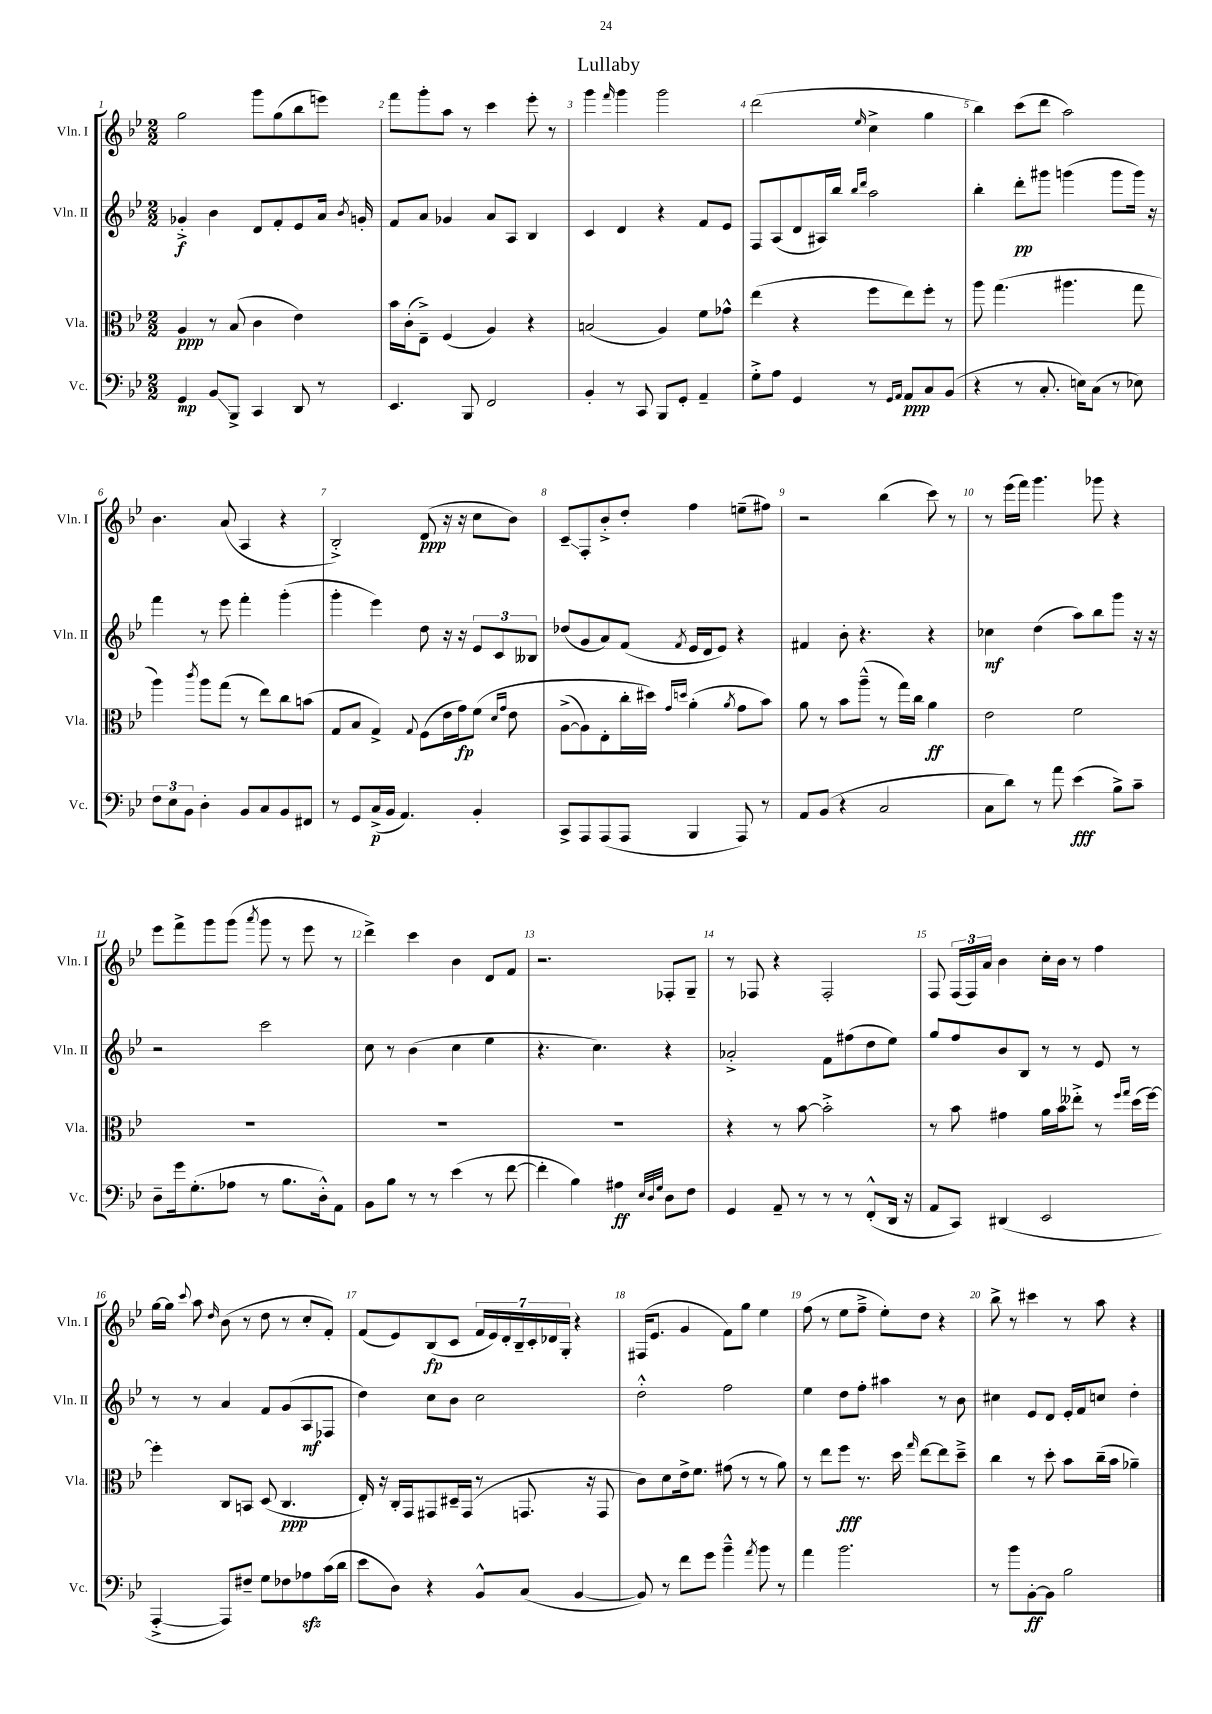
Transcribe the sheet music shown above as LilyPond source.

\header { title = "Lullaby" }
<<
\new StaffGroup <<
\new Staff = "s0" \with { instrumentName = "Vln. I" shortInstrumentName = "Vln. I" } {
    \clef treble \key bes \major \numericTimeSignature \time 2/2
    \autoBeamOff g''2 g'''8[ g''8( bes''8 e'''8]) |
    f'''8[ g'''8-. a''8] r8 c'''4 ees'''8-. r8 |
    g'''4 \grace { f'''16 } g'''4 g'''2 |
    d'''2( \grace { ees''16 } c''4-> g''4 |
    bes''4) c'''8[( d'''8] a''2) |
    bes'4. a'8( a4 r4 |
    bes2-.->) d'8\ppp( r16 r16 c''8[ bes'8]) |
    c'8[--\glissando f8-. bes'8-.-> d''8]-. f''4 e''8[--( fis''8]) |
    r2 bes''4( c'''8) r8 |
    r8 ees'''16[( f'''16]) g'''4. ges'''8 r4 |
    ees'''8[ f'''8-> g'''8 g'''8]( \acciaccatura { a'''8 } g'''8 r8 ees'''8 r8 |
    d'''4->) c'''4 bes'4 d'8[ f'8] |
    r2. fes8[-. g8]-- |
    r8 fes8 r4 fes2-. |
    f8 \tuplet 3/2 { f16[( f16) a'16] } bes'4 c''16[-. bes'16] r8 f''4 |
    g''16[~ g''16] \appoggiatura { c'''8 } a''8 \grace { d''16 } bes'8( r8 d''8 r8 c''8[-. f'8]-.) |
    f'8[( ees'8) bes8\fp( c'8] \tuplet 7/4 { f'16[ ees'16) d'16-. bes16-- c'16-. des'16 g16]-. } r4 |
    fis16[( ees'8.] g'4 f'8[) g''8] ees''4 |
    f''8( r8 ees''8[ f''8]---> ees''8[-.) d''8] r4 |
    bes''8-> r8 cis'''4 r8 a''8 r4 \bar "|." |
}
\new Staff = "s1" \with { instrumentName = "Vln. II" shortInstrumentName = "Vln. II" } {
    \clef treble \key bes \major \numericTimeSignature \time 2/2
    \autoBeamOff ges'4-.->\f bes'4 d'8[ f'8-. ees'8 a'16] \acciaccatura { bes'8 } g'16-. |
    f'8[ a'8] ges'4 a'8[ a8] bes4 |
    c'4 d'4 r4 f'8[ ees'8] |
    f8[ a8( d'8 ais16) bes''16] \grace { bes''16[ d'''16] } a''2 |
    bes''4-. d'''8[-.\pp gis'''8] g'''4( g'''8[ g'''16]) r16 |
    f'''4 r8 ees'''8 f'''4-. g'''4-.( |
    g'''4-. ees'''4) d''8 r16 r16 \tuplet 3/2 { ees'8[ c'8 beses8] } |
    des''8[( g'8 a'8) f'8]( \acciaccatura { f'8 } ees'16[ d'16 ees'8]) r4 |
    fis'4 bes'8-. r4. r4 |
    ces''4\mf d''4( a''8[) bes''8 g'''8] r16 r16 |
    r2 c'''2 |
    c''8 r8 bes'4( c''4 ees''4 |
    r4. c''4.) r4 |
    aes'2-.-> f'8[ fis''8( d''8 ees''8]) |
    g''8[ f''8 bes'8 bes8] r8 r8 ees'8 r8 |
    r8 r8 a'4 f'8[ g'8( a8\mf fes8] |
    d''4) c''8[ bes'8] c''2 |
    d''2-.-^ f''2 |
    ees''4 d''8[ f''8]-. ais''4 r8 bes'8 |
    cis''4 ees'8[ d'8] ees'16[-. f'16 c''8] d''4-. \bar "|." |
}
\new Staff = "s2" \with { instrumentName = "Vla." shortInstrumentName = "Vla." } {
    \clef alto \key bes \major \numericTimeSignature \time 2/2
    \autoBeamOff a4\ppp r8 bes8( c'4 ees'4) |
    bes'16[ c'16-.( ees8]--->) f4( a4) r4 |
    b2( a4) f'8[ ges'8]-^ |
    ees''4( r4 f''8[ ees''8) f''8]-. r8 |
    a''8 g''4.( ais''4. g''8 |
    a''4) \acciaccatura { c'''8 } a''8[ g''8]( r8 ees''8[) c''8 b'8]( |
    g8[ bes8] g4->) \appoggiatura { g8 } f8[( ees'16 g'16\fp) f'8]\( \grace { d'16[ g'16] } ees'8 |
    a8[~->( a8) ees8-. c''16-. dis''16]\) \grace { g'16[ d''16] } a'4-.( \acciaccatura { a'8 } g'8[ bes'8]) |
    a'8 r8 bes'8[ a''8]---^( r8 g''16[) c''16] a'4\ff |
    ees'2 f'2 |
    R1 |
    R1 |
    R1 |
    r4 r8 bes'8~ bes'2-.-> |
    r8 bes'8 gis'4 a'16[ bes'16 eeses''8]-.-> r8 \grace { f''16[ g''16] } d''16[( f''16]~) |
    f''4-. c8[ b,8] d8( c4.\ppp |
    ees16-.) r16 c16[-. g,16 gis,8 dis16-- gis,16]( r8 g,8. r16 g,8 |
    c'8[) d'8 ees'16-> f'8.] gis'8( r8 r8 a'8) |
    r8 ees''8[ f''8]\fff r8. d''16 \grace { g''16 } ees''8[~ ees''8 d''8]---> |
    c''4 r8 d''8-. bes'8[ c''16--( bes'16] aes'4--) \bar "|." |
}
\new Staff = "s3" \with { instrumentName = "Vc." shortInstrumentName = "Vc." } {
    \clef bass \key bes \major \numericTimeSignature \time 2/2
    \autoBeamOff g,4\mp bes,8[\glissando bes,,8]-> c,4 d,8 r8 |
    ees,4. bes,,8 f,2 |
    bes,4-. r8 c,8 bes,,8[ g,8]-. a,4-- |
    g8[-.-> a8] g,4 r8 \grace { g,16[ a,16] } a,8[\ppp c8 bes,8]( |
    r4 r8 c8.-. e16[) c8]( r8 ees8) |
    \tuplet 3/2 { f8[ ees8 bes,8] } d4-. bes,8[ c8 bes,8 fis,8] |
    r8 g,8[ c16->\p( bes,16] a,4.) bes,4-. |
    c,8[-> a,,8 a,,8( a,,8] bes,,4 a,,8) r8 |
    a,8[ bes,8]( r4 c2 |
    c8[ d'8]) r8 a'8 ees'4\fff( bes8[->) c'8]-- |
    d8[-- g'16 g8.-.( aes8] r8 bes8.[ d16-.-^) a,8] |
    bes,8[ bes8] r8 r8 ees'4( r8 f'8~ |
    f'4-. bes4) ais4\ff \grace { ees32[ d32 g32] } d8[ f8] |
    g,4 a,8-- r8 r8 r8 f,8[-.-^( d,16] r16 |
    a,8[ c,8]) dis,4( ees,2 |
    a,,4~-.-> a,,8[) fis8]-- g8[ fes8 aes8\sfz c'16( d'16] |
    ees'8[ d8]) r4 bes,8[-^ c8]( bes,4~ |
    bes,8) r8 f'8[ g'8] bes'4---^ \acciaccatura { a'8 } bes'8 r8 |
    a'4 bes'2. |
    r8 bes'8[ bes,8~-.\ff bes,8] bes2 \bar "|." |
}
>>
>>
\layout { \context { \Score \override BarNumber.break-visibility = ##(#f #t #t) barNumberVisibility = #all-bar-numbers-visible } }
